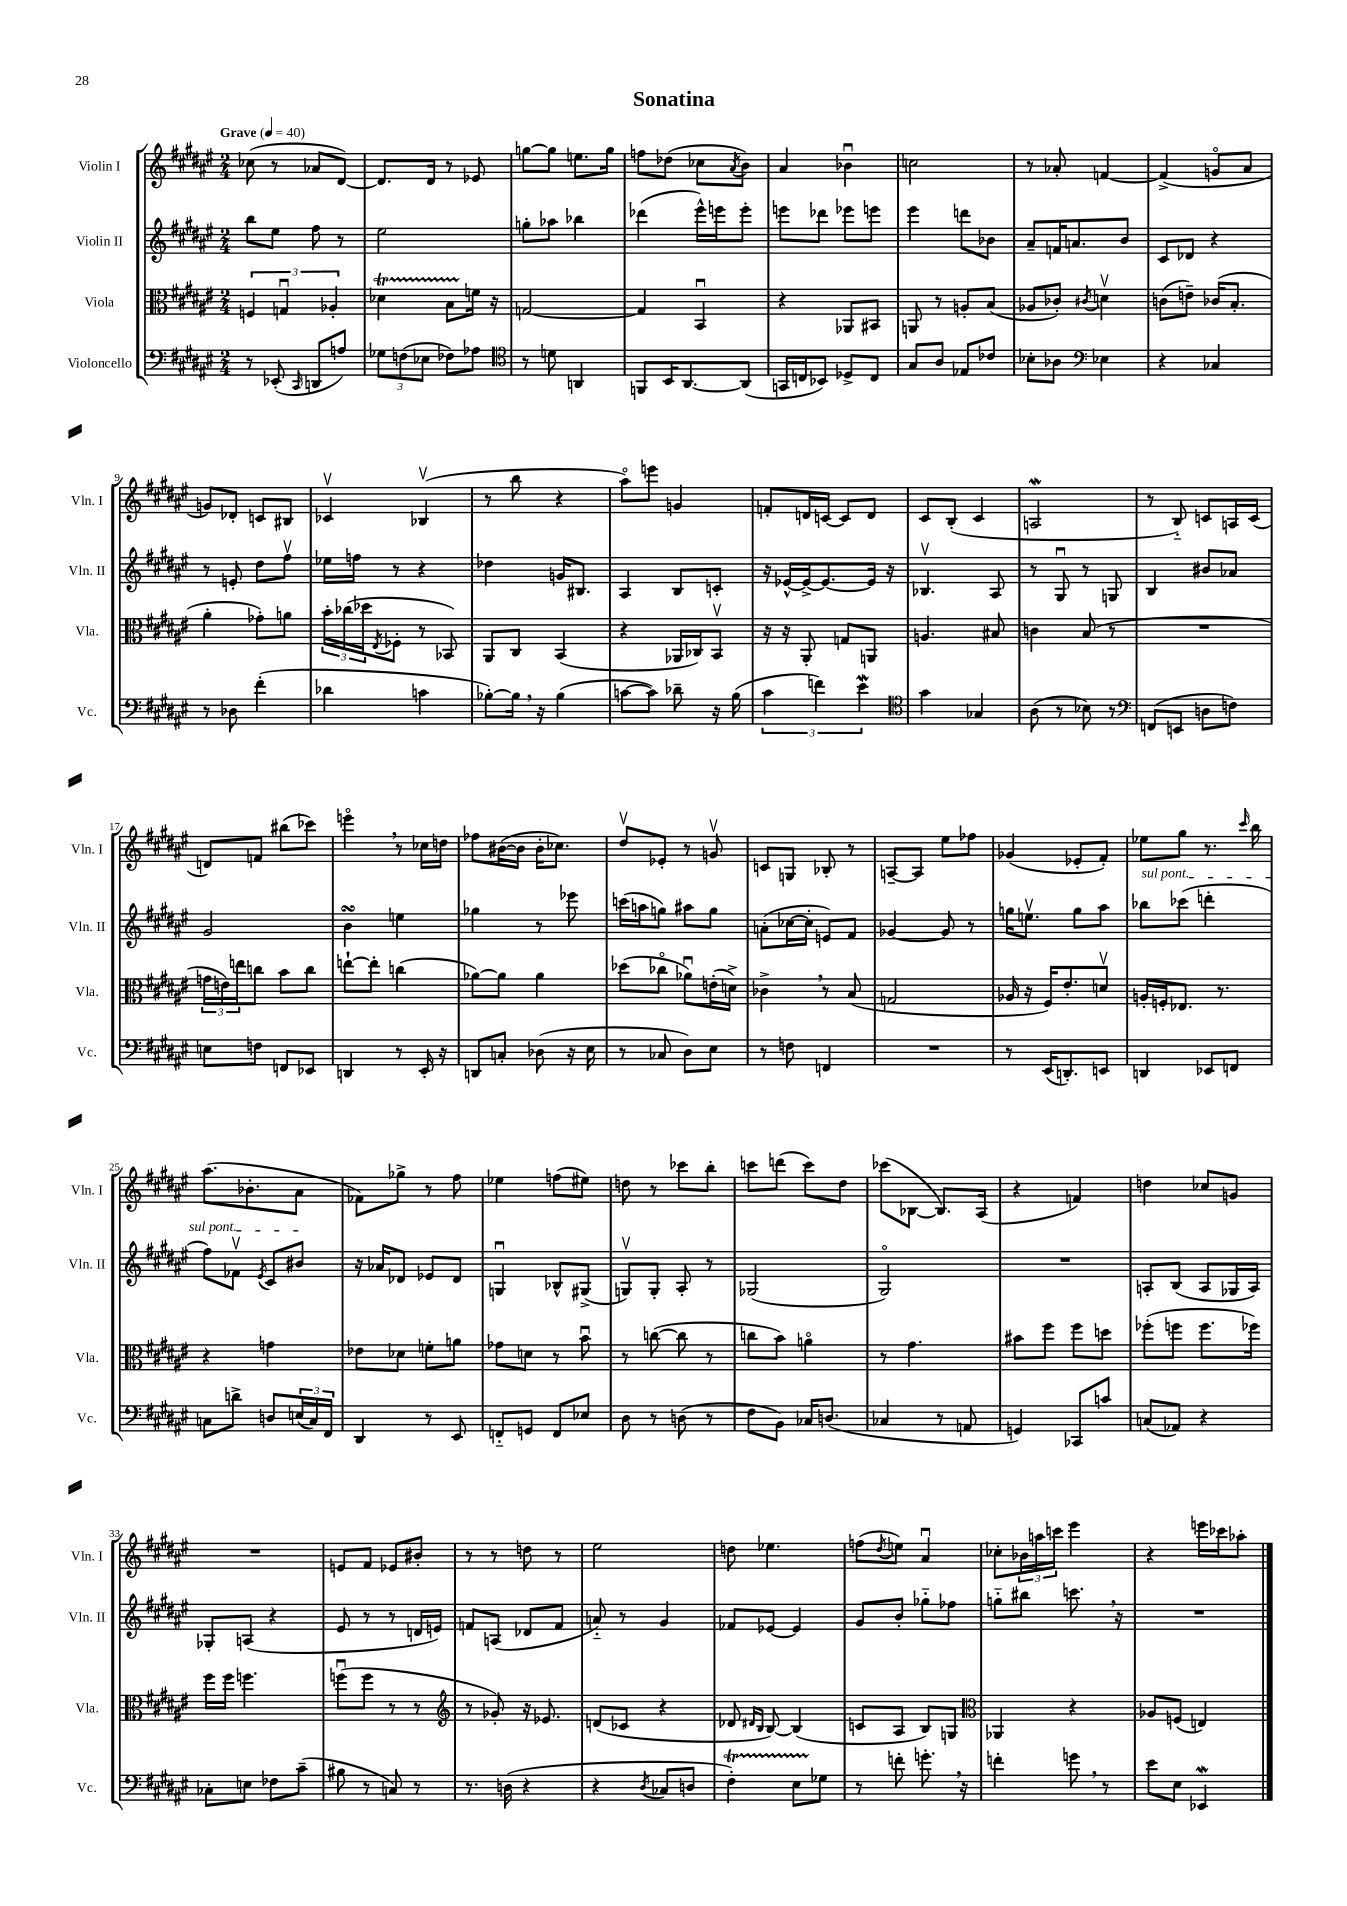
\header { title = "Sonatina" }
<<
\new StaffGroup <<
\new Staff = "s0" \with { instrumentName = "Violin I" shortInstrumentName = "Vln. I" } {
    \clef treble \key fis \major \numericTimeSignature \time 2/4 \tempo "Grave" 4 = 40
    ces''8( r8 aes'8 dis'8~) |
    dis'8. dis'16 r8 ees'8 |
    g''8~ g''8 e''8. g''16 |
    f''8 des''8( ces''8 \acciaccatura { ais'8 } b'8) |
    ais'4 bes'4\downbow |
    c''2 |
    r8 aes'8-. f'4~ |
    f'4->( g'8\flageolet ais'8 |
    g'8) des'8-. c'8 bis8 |
    ces'4\upbow bes4\upbow( |
    r8 b''8 r4 |
    ais''8\flageolet) e'''8 g'4 |
    f'8-. d'16 c'16~ c'8 d'8 |
    cis'8 b8-.( cis'4 |
    a2\mordent |
    r8 b8-_) c'8 a16 c'16( |
    d'8) f'8 bis''8( ces'''8) |
    e'''4\flageolet \breathe r8 ces''16 d''16 |
    fes''8 bis'16~( bis'16 bis'16-. ces''8.) |
    dis''8\upbow ees'8-. r8 g'8\upbow |
    c'8 g8 bes8-. r8 |
    a8~-- a8 eis''8 fes''8 |
    ges'4( ees'8-. fis'8-.) |
    ees''8 gis''8 r8. \grace { cis'''16 } b''16 |
    ais''8.( bes'8.-. ais'8 |
    fes'8) ges''8-> r8 fis''8 |
    ees''4 f''8( eis''8) |
    d''8 r8 ces'''8 b''8-. |
    c'''8 d'''8( c'''8) dis''8 |
    ces'''8( bes8~ bes8.) ais16( |
    r4 f'4) |
    d''4 ces''8 g'8 |
    R2 |
    e'8 fis'8 ees'8 bis'8-. |
    r8 r8 d''8 r8 |
    eis''2 |
    d''8 ees''4. |
    f''8( \acciaccatura { dis''8 } e''8) ais'4\downbow |
    ces''8-. \tuplet 3/2 { bes'16 a''16 c'''16 } eis'''4 |
    r4 e'''16 ces'''16 aes''8-. \bar "|." |
}
\new Staff = "s1" \with { instrumentName = "Violin II" shortInstrumentName = "Vln. II" } {
    \clef treble \key fis \major \numericTimeSignature \time 2/4
    b''8 eis''8 fis''8 r8 |
    eis''2 |
    g''8-. aes''8 bes''4 |
    des'''4( eis'''16-^) e'''16 e'''8-. |
    e'''8 des'''8 ees'''8 e'''8 |
    eis'''4 d'''8 bes'8 |
    ais'8-- f'16 a'8. b'8 |
    cis'8 des'8 r4 |
    r8 e'8-. dis''8 fis''8\upbow |
    ees''16 f''16 r8 r4 |
    des''4 g'16 bis8. |
    ais4 b8 c'8-. |
    r16 ees'16~-^ ees'16~-> ees'8.~ ees'16 r16 |
    bes4.\upbow ais8 |
    r8 gis8\downbow r8 g8 |
    b4 bis'8 aes'8 |
    gis'2 |
    b'4\turn e''4 |
    ges''4 r8 ees'''8 |
    c'''16( a''16 g''8) ais''8 g''8 |
    a'8-.( ces''16~ ces''16-. e'8) fis'8 |
    ges'4~ ges'8 r8 |
    g''16 e''8.\upbow g''8 ais''8 |
    \once \override TextSpanner.bound-details.left.text = \markup { \italic "sul pont." } bes''8\startTextSpan ces'''8( d'''4-. |
    fis''8) fes'8\upbow \acciaccatura { eis'8 } cis'8 bis'8\stopTextSpan |
    r16 aes'16 des'8 ees'8 des'8 |
    g4\downbow bes8-^ gis8->( |
    g8\upbow) g8-. ais8-. r8 |
    ges2( |
    gis2\flageolet) |
    R2 |
    a8-. b8( a8 ges16 a16) |
    ges8-. a8( r4 |
    eis'8 r8 r8 d'16 e'16) |
    f'8 a8( des'8 f'8 |
    a'8-_) r8 gis'4 |
    fes'8 ees'8~ ees'4 |
    gis'8 b'8-. ges''8-_ fes''8 |
    g''8-_ bis''8 c'''8. \breathe r16 |
    R2 \bar "|." |
}
\new Staff = "s2" \with { instrumentName = "Viola" shortInstrumentName = "Vla." } {
    \clef alto \key fis \major \numericTimeSignature \time 2/4
    \tuplet 3/2 { f4 g4\downbow aes4-. } |
    des'4\startTrillSpan b8 f'16\stopTrillSpan r16 |
    g2~ |
    g4 b,4\downbow |
    r4 aes,8 bis,8 |
    a,8 r8 a8-. b8( |
    aes8 ces'8-.) \acciaccatura { cis'8 } d'4\upbow |
    c'8( e'8--) ces'16( b8.-. |
    ais'4-. ges'8-.) a'8 |
    \tuplet 3/2 { b'16-. ces''16( des''16 } \acciaccatura { eis8 } fes8-. r8 bes,8) |
    ais,8 cis8 b,4( |
    r4 aes,16 ces16) b,8\upbow |
    r16 r16 ais,8-. g8 a,8 |
    a4. bis8 |
    c'4 b8( r8 |
    R2 |
    \tuplet 3/2 { g'16 e'16) e''16 } c''8 b'8 c''8 |
    e''8~-! e''8-. c''4( |
    aes'8~) aes'8 aes'4 |
    des''8( ces''8\flageolet aes'8\downbow) e'16-.( d'16->) |
    ces'4-> \breathe r8 b8( |
    g2 |
    aes16 r16 fis16) eis'8.-. d'8\upbow |
    a16-. f16-. ees8. r8. |
    r4 g'4 |
    ees'8 des'8 f'8-. a'8 |
    ges'8 d'8 r8 b'8\downbow |
    r8 c''8~( c''8 r8 |
    c''8 b'8) a'4\flageolet |
    r8 gis'4. |
    bis'8 fis''8 fis''8 d''8 |
    fes''8-.( f''8 f''8. fes''16) |
    fis''16 fis''16 f''4. |
    f''8\downbow( f''8 r8 r8 |
    \clef treble r8 ges'8-.) r16 ees'8. |
    d'8( ces'8 r4 |
    des'8 \grace { dis'16 b16 } b8~) b4( |
    c'8 ais8 b8) g8 |
    \clef alto aes,4 r4 |
    aes8 f8( e4) \bar "|." |
}
\new Staff = "s3" \with { instrumentName = "Violoncello" shortInstrumentName = "Vc." } {
    \clef bass \key fis \major \numericTimeSignature \time 2/4
    r8 ees,8-.( \grace { cis,16 } d,8 a8) |
    \tuplet 3/2 { ges8 f8( ees8 } fes8) aes8 |
    \clef tenor r8 d'8 a,4 |
    f,8 b,16 ais,8.~ ais,8( |
    g,16 c16 bes,8) des8-> c8 |
    gis8 ais8 ees8 ces'8 |
    bes8-. aes8 \clef bass ees4 |
    r4 ces4 |
    r8 des8 fis'4-.( |
    des'4 c'4 |
    bes8~-.) bes16 \breathe r16 bes4( |
    c'8~ c'8) des'8-- r16 b16( |
    \tuplet 3/2 { cis'4 f'4) eis'4\mordent } |
    \clef tenor gis'4 ges4 |
    ais8( r8 bes8) r8 |
    \clef bass f,8( e,8 d8 f8) |
    e8 f8 f,8 ees,8 |
    d,4 r8 eis,16-. r16 |
    d,8 c8-. des8( r16 eis16 |
    r8 ces8 dis8) eis8 |
    r8 f8 f,4 |
    R2 |
    r8 eis,16( d,8.-.) e,8 |
    d,4 ees,8 f,8 |
    c8 d'8-> d8 \tuplet 3/2 { e16( c16) fis,16 } |
    dis,4 r8 eis,8 |
    f,8-_ g,8 f,8 ees8 |
    dis8 r8 d8( r8 |
    fis8 b,8) ces16 d8.( |
    ces4 r8 a,8 |
    g,4) ces,8 c'8 |
    c8( aes,8) r4 |
    ces8-. e8 fes8 cis'8--( |
    bis8 r8 c8) r8 |
    r8. d16( r4 |
    r4 \acciaccatura { dis8 } ces8 d8 |
    fis4-.\startTrillSpan) eis8 ges8\stopTrillSpan |
    r8 f'8-. g'8.-. \breathe r16 |
    f'4-. g'8 \breathe r8 |
    eis'8 eis8 ees,4\mordent \bar "|." |
}
>>
>>
